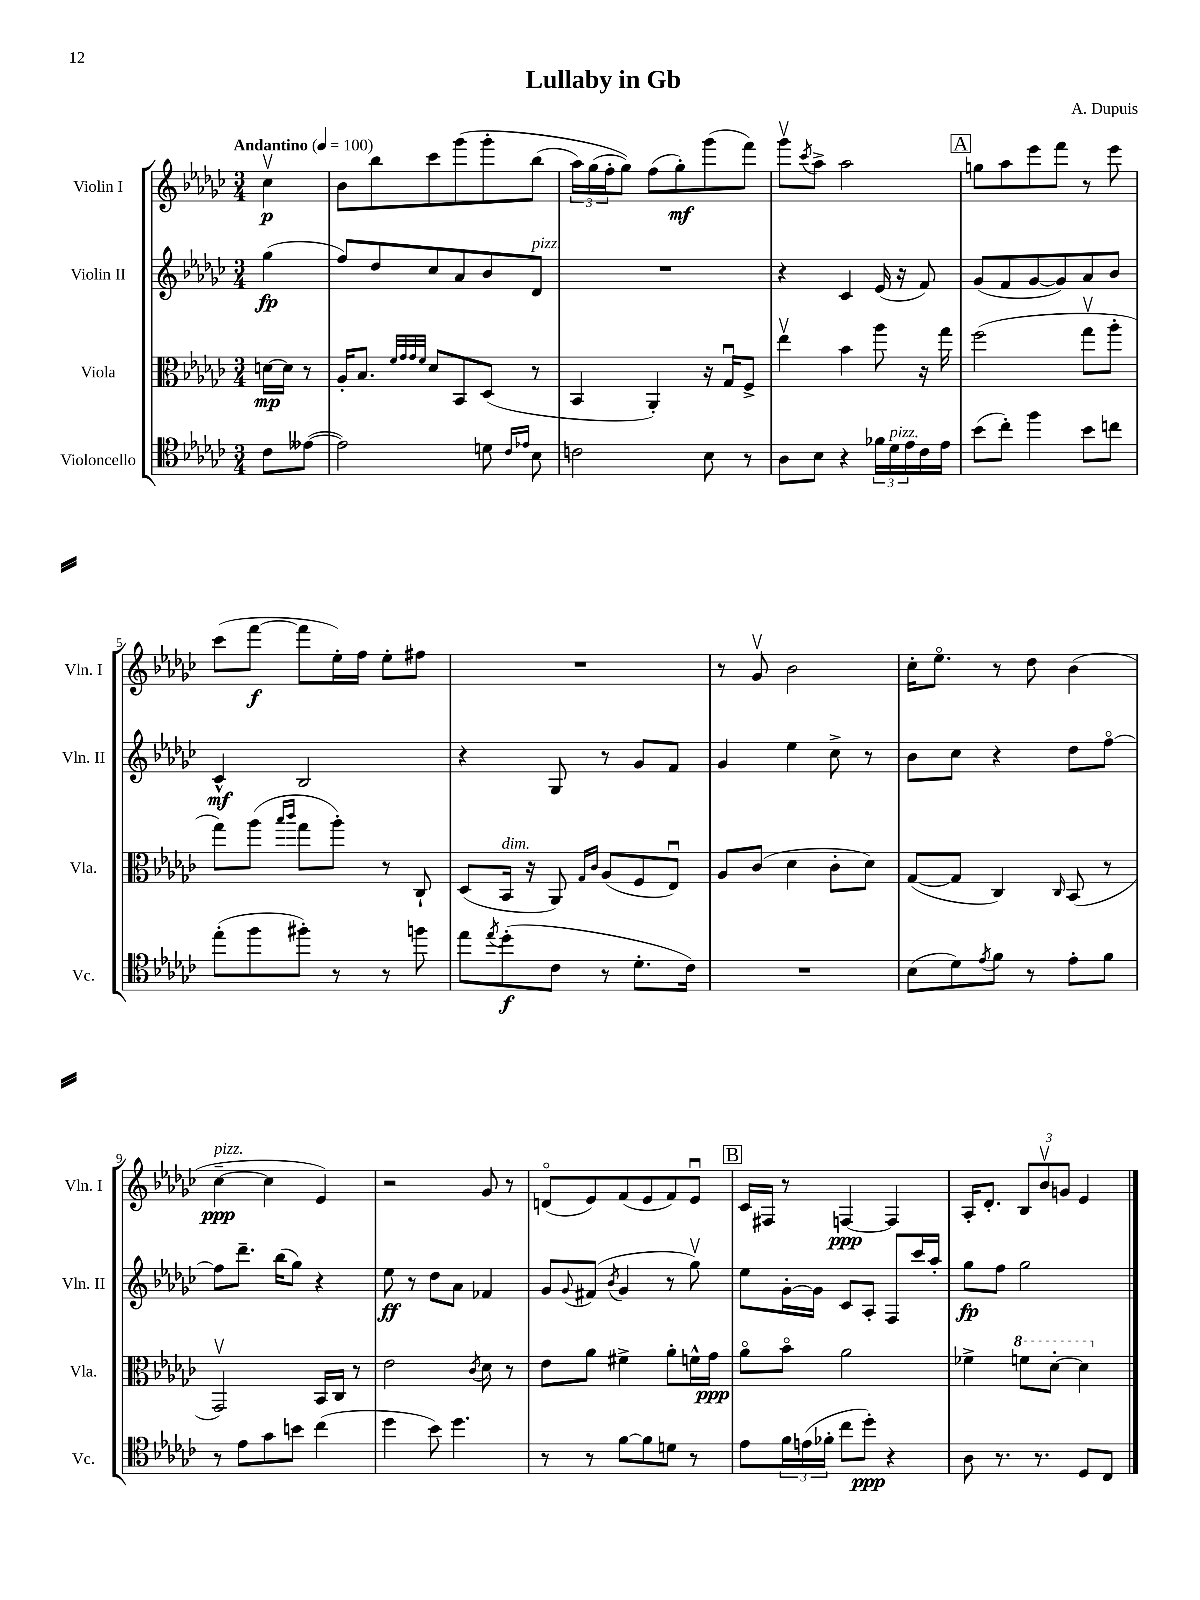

**kern	**kern	**kern	**kern
*staff4	*staff3	*staff2	*staff1
*clefC4	*clefC3	*clefG2	*clefG2
*k[b-e-a-d-g-c-]	*k[b-e-a-d-g-c-]	*k[b-e-a-d-g-c-]	*k[b-e-a-d-g-c-]
*M3/4	*M3/4	*M3/4	*M3/4
*MM100	*MM100	*MM100	*MM100
8c-\L	[16d\LL	(4gg-\	4cc-v\
.	16d\]JJ	.	.
([8e--\J	8r	.	.
=	=	=	=
2e--\])	16A-'/LK	8ff/L)	8b-\L
.	8.B-/J	.	.
.	.	8dd-/	8bb-\
.	32qqf/LLL	.	.
.	32qqg-/	.	.
.	32qqg-/	.	.
.	32qqf/JJJ	.	.
.	8d-/L	8cc-/	8ccc-\
.	8BB-/	8a-/	&(8ggg-\
8d\	(8D-/J	8b-/	8ggg-'\
16qqc-/LL	.	.	.
16qqe-/JJ	.	.	.
8B-\	8r	8d-/J	(8bb-\J
=	=	=	=
2c\	4BB-/	2.r	24aa-\LL)
.	.	.	(24gg-\
.	.	.	24ff'\J
.	.	.	8gg-\J)&)
.	4AA-'/)	.	(8ff\L
.	.	.	8gg-'\)
8B-\	16r	.	(8ggg-\
.	16G-u/LK	.	.
8r	8F^/J	.	8fff\J)
=	=	=	=
8A-\L	4ee-v\	4r	8ggg-v\L
.	.	.	8qccc-/
8B-\J	.	.	8aa-^\J
4r	4b-\	4c-/	2aa-\
24f-\LL	8aa-\	(16e-/	.
24d-\	.	.	.
.	.	16r	.
24e-\	.	.	.
16c-\	16r	8f/)	.
16e-\JJ	16gg-\	.	.
=	=	=	=
(8b-\L	(2ff\	(8g-/L	8gg\L
8cc-'\J)	.	8f/	8aa-\
4ff\	.	[8g-/	8eee-\
.	.	8g-/])	8fff\J
8b-\L	8gg-v\L	8a-/	8r
8cc\J	8aa-'\J	8b-/J	8eee-\
=	=	=	=
(8ee-'\L	8gg-\L)	4c-^^/	(8ccc-\L
8ff\	(8aa-\J	.	[8fff\J
.	16qqbb-/LL	.	.
.	16qqccc-/JJ	.	.
8ff#'\J)	8gg-\L	2B-/	8fff\]L
8r	8aa-'\J)	.	16ee-'\L)
.	.	.	16ff\JJ
8r	8r	.	8ee-'\L
8ff\	8C-`/	.	8ff#\J
=	=	=	=
8ee-\L	(8D-/L	4r	2.r
8qee-/	.	.	.
(8dd-'\	16BB-/Jk	.	.
.	16r	.	.
8c-\J	8AA-/)	8G-/	.
.	16qqG-/LL	.	.
.	16qqc-/JJ	.	.
8r	(8A-/L	8r	.
8.d-'\L	8F/	8g-/L	.
.	8E-u/J)	8f/J	.
16c-\Jk)	.	.	.
=	=	=	=
2.r	8A-/L	4g-/	8r
.	(8c-/J	.	8g-v/
.	4d-\	4ee-\	2b-\
.	8c-'\L	8cc-^\	.
.	8d-\J)	8r	.
=	=	=	=
(8B-\L	([8G-/L	8b-\L	16cc-'\LK
.	.	.	8.ee-o\J
8d-\)	8G-/]J	8cc-\J	.
8qe-/	.	.	.
8f\J	4C-/)	4r	8r
8r	.	.	8dd-\
.	16qqC-/	.	.
8e-'\L	(8BB-/	8dd-\L	(4b-\
8f\J	8r	[8ffo\J	.
=	=	=	=
8r	2GG-v/)	8ff\]L	[4cc-~\
8e-\L	.	8.ddd-~\J	.
8g-\	.	.	4cc-\]
.	.	(16bb-\LK	.
8b\J	.	8gg-\J)	.
(4cc-\	16BB-/LL	4r	4e-/)
.	16C-/JJ	.	.
.	8r	.	.
=	=	=	=
4dd-\	2e-\	8ee-\	2r
.	.	8r	.
8b-\)	.	8dd-\L	.
4.dd-\	.	8a-\J	.
.	8qc-/	.	.
.	8d-\	4f-/	8g-/
.	8r	.	8r
=	=	=	=
8r	8e-\L	8g-/L	(8do/L
.	.	8qqg-/	.
8r	8a-\J	(8f#/J	8e-/)
.	.	8qb-/	.
[8f\L	4f#^\	4g-/	(8f/
8f\]	.	.	8e-/
8d\J	8a-'\L	8r	8f/)
8r	16f^^\L	8gg-v\)	8e-u/J
.	16g-\JJ	.	.
=	=	=	=
8e-\L	8a-o\L	8ee-\L	16c-/LL
.	.	.	16F#/JJ
24f\L	8b-o\J	[16g-'\L	8r
(24e\	.	.	.
.	.	16g-\]JJ	.
24f-'\JJ	.	.	.
8cc-\L	2a-\	8c-/L	[4F/
8dd-'\J)	.	8A-'/J	.
4r	.	8F/L	4F/]
.	.	16ccc-/L	.
.	.	16aa-'/JJ	.
=	=	=	=
8A-\	4f-^\	8gg-\L	16A-'/LK
.	.	.	8.d-'/J
8.r	.	8ff\J	.
.	8ff\L	2gg-\	12B-/L
8.r	.	.	.
.	.	.	12b-v/
.	[8dd-'\J	.	.
.	.	.	12g/J
8D-/L	4dd-\]	.	4e-/
8C-/J	.	.	.
==	==	==	==
*-	*-	*-	*-
